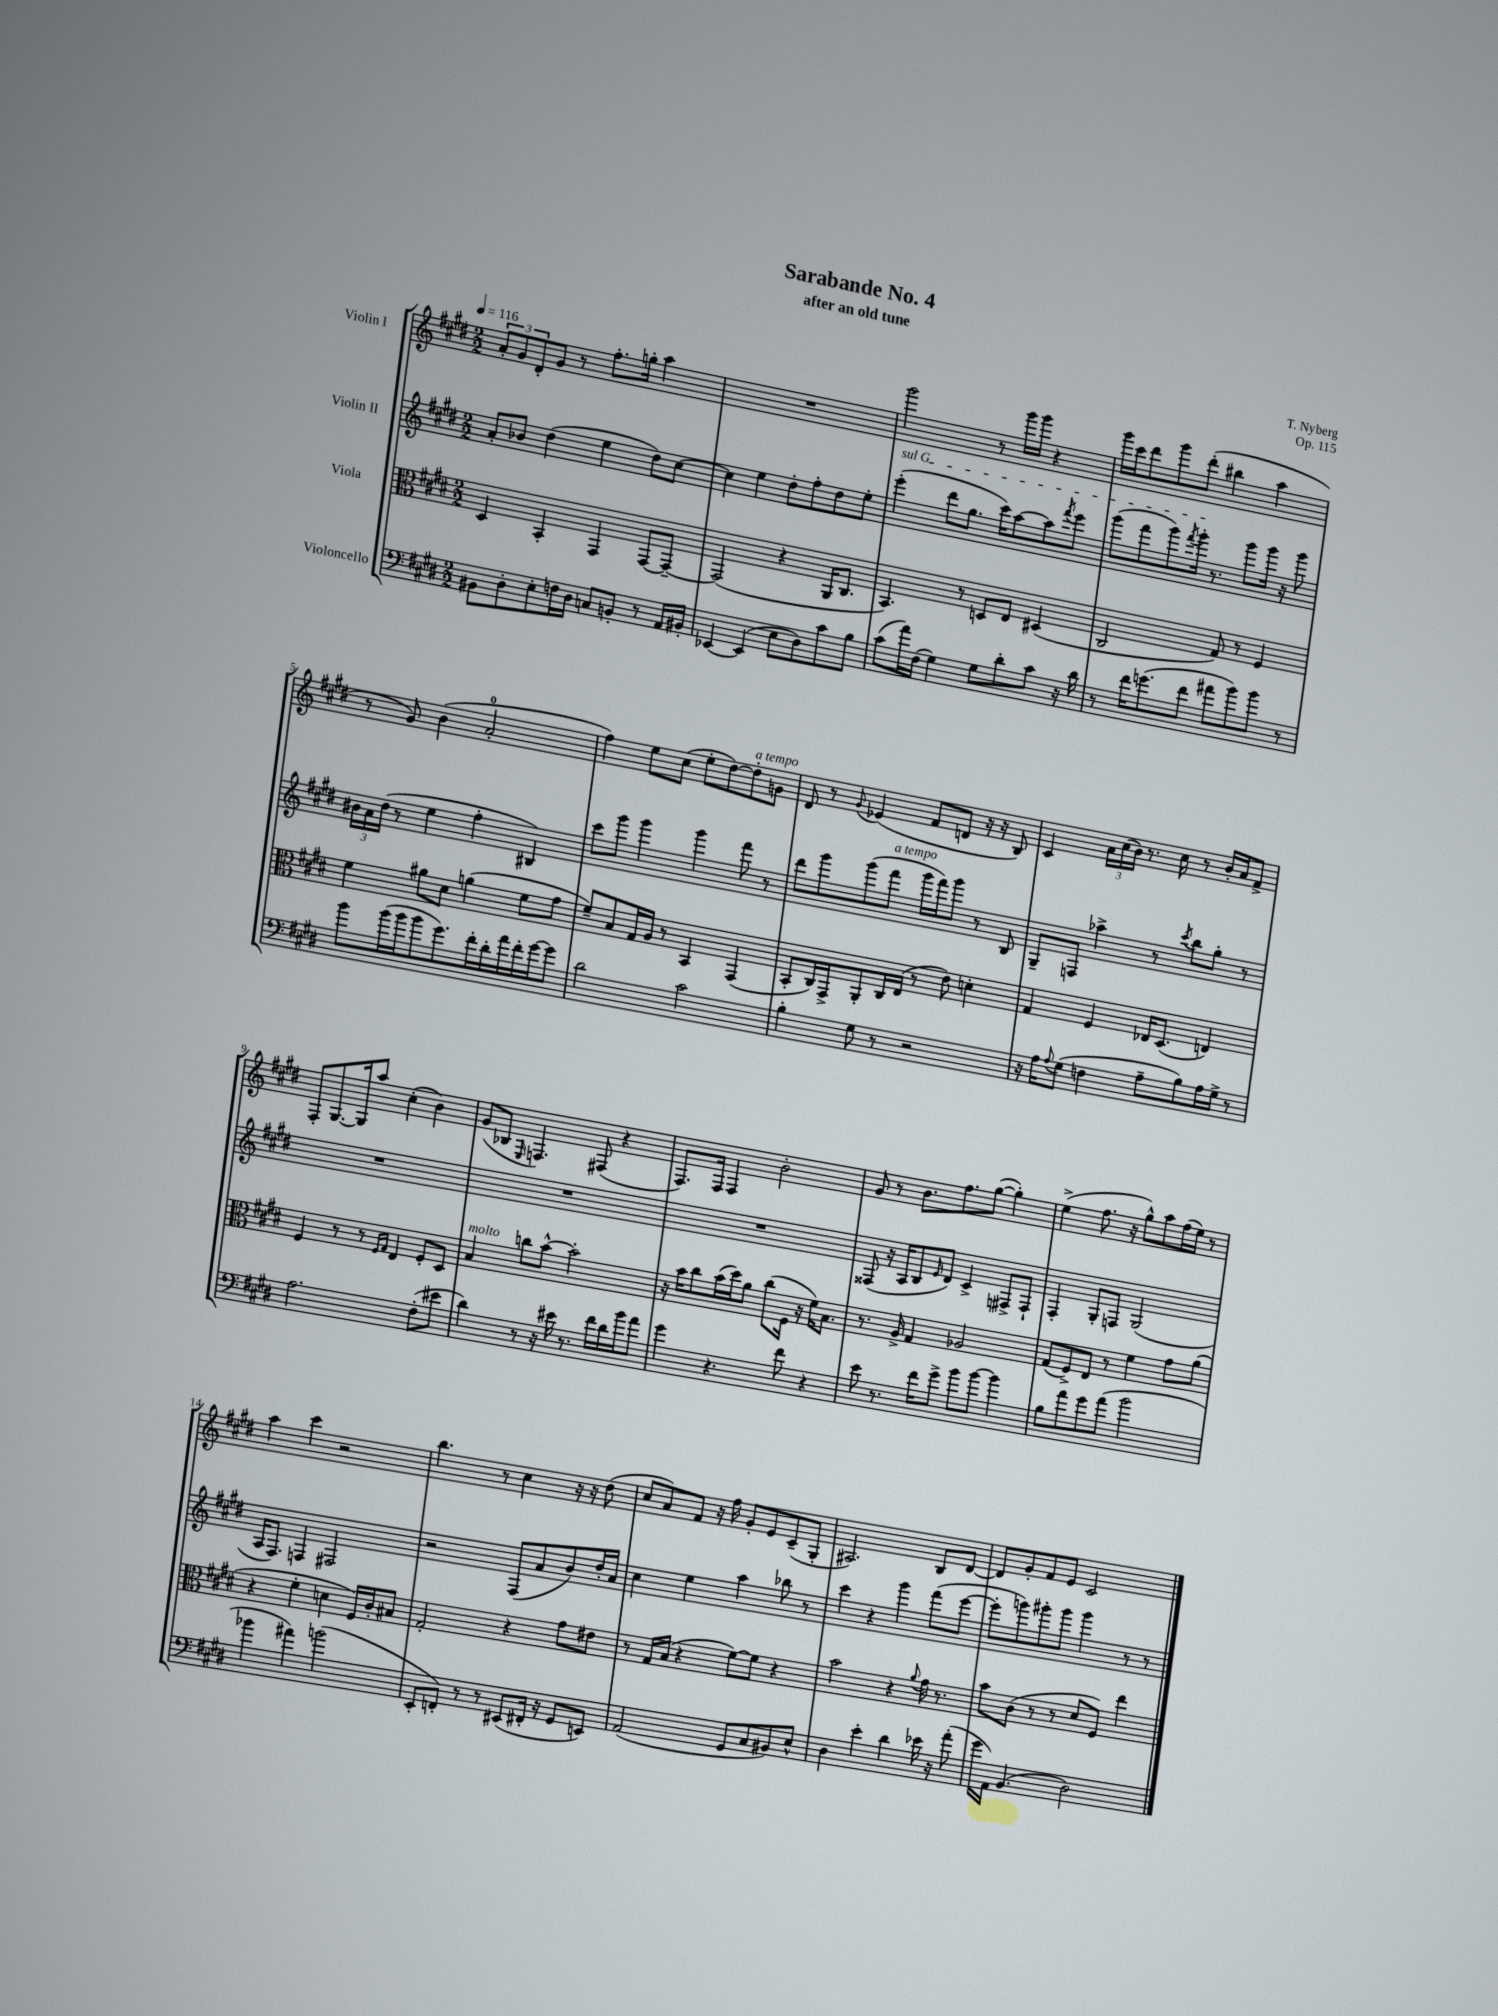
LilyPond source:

\header { title = "Sarabande No. 4" composer = "T. Nyberg" subtitle = "after an old tune" opus = "Op. 115" }
<<
\new StaffGroup <<
\new Staff = "s0" \with { instrumentName = "Violin I" } {
    \clef treble \key e \major \numericTimeSignature \time 2/2 \tempo 4 = 116
    \tuplet 3/2 { a'8-. gis'8 dis'8-. } gis'8 r8 fis''8.-. g''16-. a''4 |
    R1 |
    gis'''2 r8 gis'''16 gis'''16 r4 |
    gis'''16 cis'''16 dis'''8 gis'''8 dis'''8-.( bis''4 a''4 |
    r8 gis'8) b'4( a'2-0-. |
    fis''4) e''8 cis''8( e''8-. dis''8~) dis''8-.^\markup { \italic "a tempo" } g'8 |
    dis'8 r8 \appoggiatura { gis'8 } ees'4( fis'8 d'8 r16 r16 b8) |
    cis'4 \tuplet 3/2 { a'16 cis''16( b'16) } r8. cis''16 r8 b'16-. a'16 fis'8-> |
    fis8-. gis8.~ gis16 a''8 cis''4-.( b'4) |
    gis'8( bes8 \grace { e16 } f4.) fis8( r4 |
    fis8.) fis16 fis4 b'2-. |
    gis'8 r8 b'8. fis''8. gis''8~( gis''4-.) |
    e''4->( fis''8. r16 gis''8-^) a''8 fis''16( e''16) r8 |
    a''4 cis'''4 r2 |
    b''4. r8 cis''4 r16 r16 dis''8( |
    cis''8 a'8) fis'8 r16 fis''16 gis'8-. e'8 cis'8--( gis8-. |
    ais2.) b8 dis'8~ |
    dis'8 gis'8-. fis'8 e'8 cis'2 \bar "|." |
}
\new Staff = "s1" \with { instrumentName = "Violin II" } {
    \clef treble \key e \major \numericTimeSignature \time 2/2
    a'8-. bes'8 dis''4( e''4 dis''8) cis''8~ |
    cis''4 e''4 dis''8-. fis''8-. dis''8 e''8-. |
    \once \override TextSpanner.bound-details.left.text = \markup { \italic "sul G" } e'''4-.\startTextSpan( dis'''8 gis''8. cis'''16) a''8~ a''8 \acciaccatura { fis'''8 } e'''8 |
    gis'''8( fis'''8 gis'''8) \acciaccatura { fis'''8 } gis'''16-.\stopTextSpan r8. gis'''8 gis'''16 r16 gis'''8 |
    \tuplet 3/2 { bis'16 a'16 dis''16( } r8 e''4 fis''4-. bis4) |
    cis'''8 gis'''8 gis'''4 gis'''4 fis'''8 r8 |
    dis'''8 gis'''8 gis'''8( fis'''8^\markup { \italic "a tempo" } gis'''16 fis'''16) gis'''8 r8 b8 |
    gis8-- f8 aes''4-> r8 \acciaccatura { cis'''8 } b''8 gis''8-. r8 |
    R1 |
    R1 |
    R1 |
    fisis8( r16 a16 b8 \grace { e'16 } dis'8) cis'4-> fis8-> fis8-! |
    fis4-. gis8-. f8 gis2( |
    a16 fis8.) f4 fis2 |
    r2 fis8( a'8 b'8) dis''16-. a'16 |
    cis''4 e''4 a''4 bes''8 r8 |
    cis'''4 r4 gis'''4 fis'''8( e'''8~ |
    e'''8-. g'''8) gis'''8-. gis'''8 gis'''4 r8 r8 \bar "|." |
}
\new Staff = "s2" \with { instrumentName = "Viola" } {
    \clef alto \key e \major \numericTimeSignature \time 2/2
    dis4 b,4-. gis,4 gis,8~ gis,8~-- |
    gis,2( r4 a,16 cis8. |
    b,4.) r8 d8 e8 dis4( |
    cis2 gis8) r8 fis4 |
    fis'4 ais'8 dis'8 a'4( fis'8 gis'8 |
    fis'8--) b8 gis16 a16 r8 b,4 gis,4( |
    b,8-. cis16) gis,16-> a,8-. cis16 e16( r8 e'8) d'4-. |
    gis4 fis4 ees16 dis8.( e4) |
    fis4 r8 r8 \grace { fis16 gis16 } e4 fis8-. dis8 |
    b4^\markup { \italic "molto" } c''8 b'8~-^ b'2-. |
    r16 b'16 cis''8 b'16( dis''16) a'8 cis''8( fis16 r16 fis'16) b8. |
    r8. a16-> gis4 aes2 |
    gis8( fis8->) e8 r8 fis'4 gis'8 a'8( |
    r4 fis'4-. d'4 fis16) cis'16-. bis8 |
    gis2-. r4 gis'8 eis'8 |
    r8 gis16 b16( r4 fis'8~) fis'8 r4 |
    b'2 r4 \appoggiatura { a'8 } gis'16 r8. |
    b'8 cis'8( r8 r8 dis'8 fis8) e''4 \bar "|." |
}
\new Staff = "s3" \with { instrumentName = "Violoncello" } {
    \clef bass \key e \major \numericTimeSignature \time 2/2
    bis,8 dis8-. e8-. f16 dis16 c8 b,8-. r8 a,16 bis,16-. |
    ees,4~ ees,4( e8 dis8) cis'8 b8 |
    cis'8( a'16) fis16( gis4) gis8 dis'8-. cis'8 r16 dis'16 |
    r8 fis'16 g'8.( fis'8 ais'8 b'8) b'8 r8 |
    b'8 b'16( b'16 b'8 gis'8.) fis'16-. dis'16-. a'16 fis'16-. gis'16~ gis'8 |
    dis'2 cis'2 |
    b4-. gis8 r8 r2 |
    r16 a16 \appoggiatura { a8 } gis8( f4 a8-- b8) a16 gis16-> r8 |
    a2. fis8-.( eis'8 |
    dis'4) r8 r16 eis'16 r8. fis'16 dis'16 b'16 a'8 |
    gis'4 r4. fis'8 r4 |
    e'8 r8. fis'16 gis'8-> b'8 b'8~ b'4 |
    b8 a'8 gis'8 a'8( b'2 |
    bes'4 ais'4) b'2( |
    e,8-. f,8-.) r8 r8 eis,8( fis,16-. r16 gis,8 e,8) |
    a,2( gis,8 cis8 bis,8) e8-^ |
    dis4 e'4-. dis'4 ees'16 r16 a'8-.( |
    gis'16 a,16) b,4.( dis2) \bar "|." |
}
>>
>>
